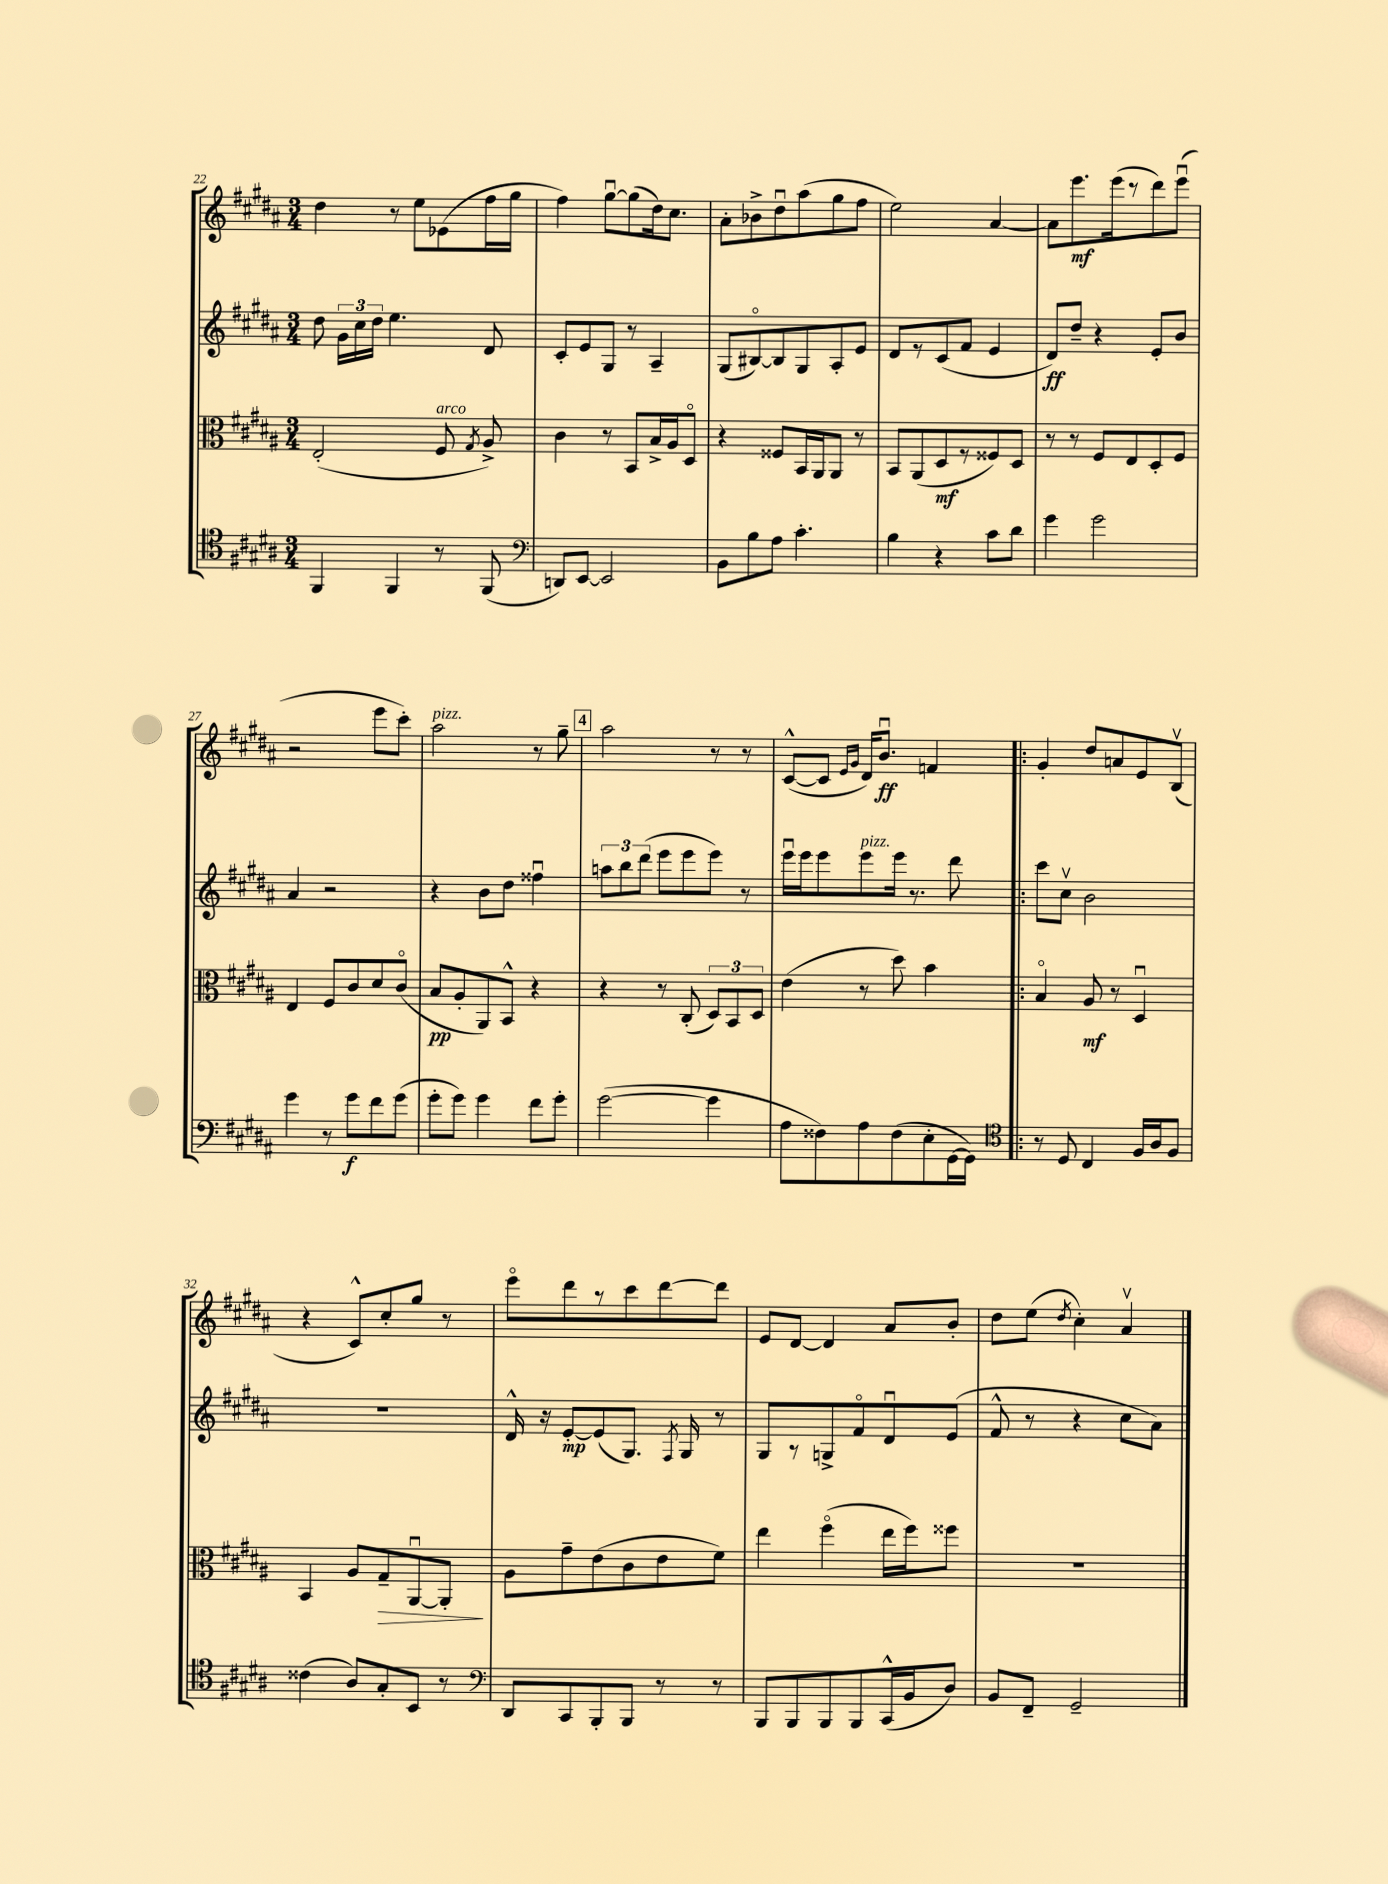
<<
\new StaffGroup <<
\new Staff = "s0" {
    \clef treble \key b \major \numericTimeSignature \time 3/4
    \autoBeamOff dis''4 r8 e''8[ ees'8( fis''16 gis''16] |
    fis''4) gis''8[~\downbow gis''8( dis''16) cis''8.] |
    ais'8[-. bes'8-> dis''8\downbow ais''8( gis''8 fis''8] |
    e''2) ais'4~ |
    ais'8[ e'''8.\mf e'''16( r8 dis'''8) e'''8]\downbow( |
    r2 e'''8[ cis'''8]-.) |
    ais''2^\markup { \italic "pizz." } r8 gis''8-- |
    \mark \markup { \box "4" } ais''2 r8 r8 |
    cis'8[~-^( cis'8] \grace { e'16[ gis'16] } dis'16[) b'8.]\downbow\ff f'4 |
    \bar ".|:" gis'4-. dis''8[ a'8 e'8 b8]\upbow( |
    r4 cis'8[-^) cis''8-. gis''8] r8 |
    e'''8[\flageolet dis'''8 r8 cis'''8 dis'''8~ dis'''8] |
    e'8[ dis'8]~ dis'4 ais'8[ b'8]-. |
    dis''8[ e''8]( \acciaccatura { dis''8 } cis''4-.) ais'4\upbow \bar "|." |
}
\new Staff = "s1" {
    \clef treble \key b \major \numericTimeSignature \time 3/4
    \autoBeamOff dis''8 \tuplet 3/2 { gis'16[ cis''16 dis''16] } e''4. dis'8 |
    cis'8[-. e'8 gis8] r8 ais4-- |
    gis8[( bis8~\flageolet) bis8 gis8 ais8-. e'8] |
    dis'8[ r8 cis'8( fis'8] e'4 |
    dis'8[\ff) dis''8]-- r4 e'8[-. b'8] |
    ais'4 r2 |
    r4 b'8[ dis''8] fisis''4\downbow |
    \mark \markup { \box "4" } \tuplet 3/2 { a''8[ b''8 dis'''8]( } e'''8[ e'''8 e'''8]) r8 |
    e'''16[\downbow e'''16 e'''8 e'''8^\markup { \italic "pizz." } e'''16] r8. dis'''8 |
    \bar ".|:" cis'''8[ cis''8]\upbow b'2 |
    R2. |
    dis'16-^ r16 e'8[~-.\mp e'8( gis8.]) \acciaccatura { fis8 } gis16 r8 |
    gis8[ r8 g8-> fis'8\flageolet dis'8\downbow e'8]( |
    fis'8-^ r8 r4 cis''8[ ais'8]) \bar "|." |
}
\new Staff = "s2" {
    \clef alto \key b \major \numericTimeSignature \time 3/4
    \autoBeamOff e2-.( fis8^\markup { \italic "arco" } \acciaccatura { gis8 } ais8->) |
    cis'4 r8 b,8[ b16-> ais16 dis8]\flageolet |
    r4 fisis8[ b,16 ais,16 ais,8] r8 |
    b,8[ ais,8( dis8\mf r8 fisis8) dis8] |
    r8 r8 fis8[ e8 dis8-. fis8] |
    e4 fis8[ cis'8 dis'8 cis'8]\flageolet( |
    b8[\pp ais8-. ais,8) b,8]-^ r4 |
    \mark \markup { \box "4" } r4 r8 cis8-.( \tuplet 3/2 { dis8[) b,8 dis8] } |
    e'4( r8 dis''8) b'4 |
    \bar ".|:" b4\flageolet ais8\mf r8 dis4\downbow |
    b,4 ais8[ gis8--\> ais,8~\downbow ais,8]-.\! |
    ais8[ gis'8-- e'8( cis'8 e'8 fis'8]) |
    e''4 fis''4\flageolet( e''16[ fis''16) fisis''8] |
    R2. \bar "|." |
}
\new Staff = "s3" {
    \clef tenor \key b \major \numericTimeSignature \time 3/4
    \autoBeamOff fis,4 fis,4 r8 fis,8( |
    \clef bass d,8[) e,8]~ e,2 |
    b,8[ b8 ais8] cis'4.-. |
    b4 r4 cis'8[ dis'8] |
    gis'4 gis'2 |
    gis'4 r8 gis'8[\f fis'8 gis'8]( |
    gis'8[-. gis'8]) gis'4 fis'8[ gis'8]-. |
    \mark \markup { \box "4" } gis'2~( gis'4 |
    ais8[ fisis8) ais8 fisis8( e8-. gis,16~ gis,16]) |
    \clef tenor \bar ".|:" r8 dis8 cis4 fis16[ ais16 fis8] |
    cisis'4( ais8[) gis8-. b,8] r8 |
    \clef bass dis,8[ cis,8 b,,8-. b,,8] r8 r8 |
    b,,8[ b,,8 b,,8 b,,8 cis,16-^( b,16 dis8]) |
    b,8[ fis,8]-- gis,2-- \bar "|." |
}
>>
>>
\layout { \context { \Score currentBarNumber = #22 } }
